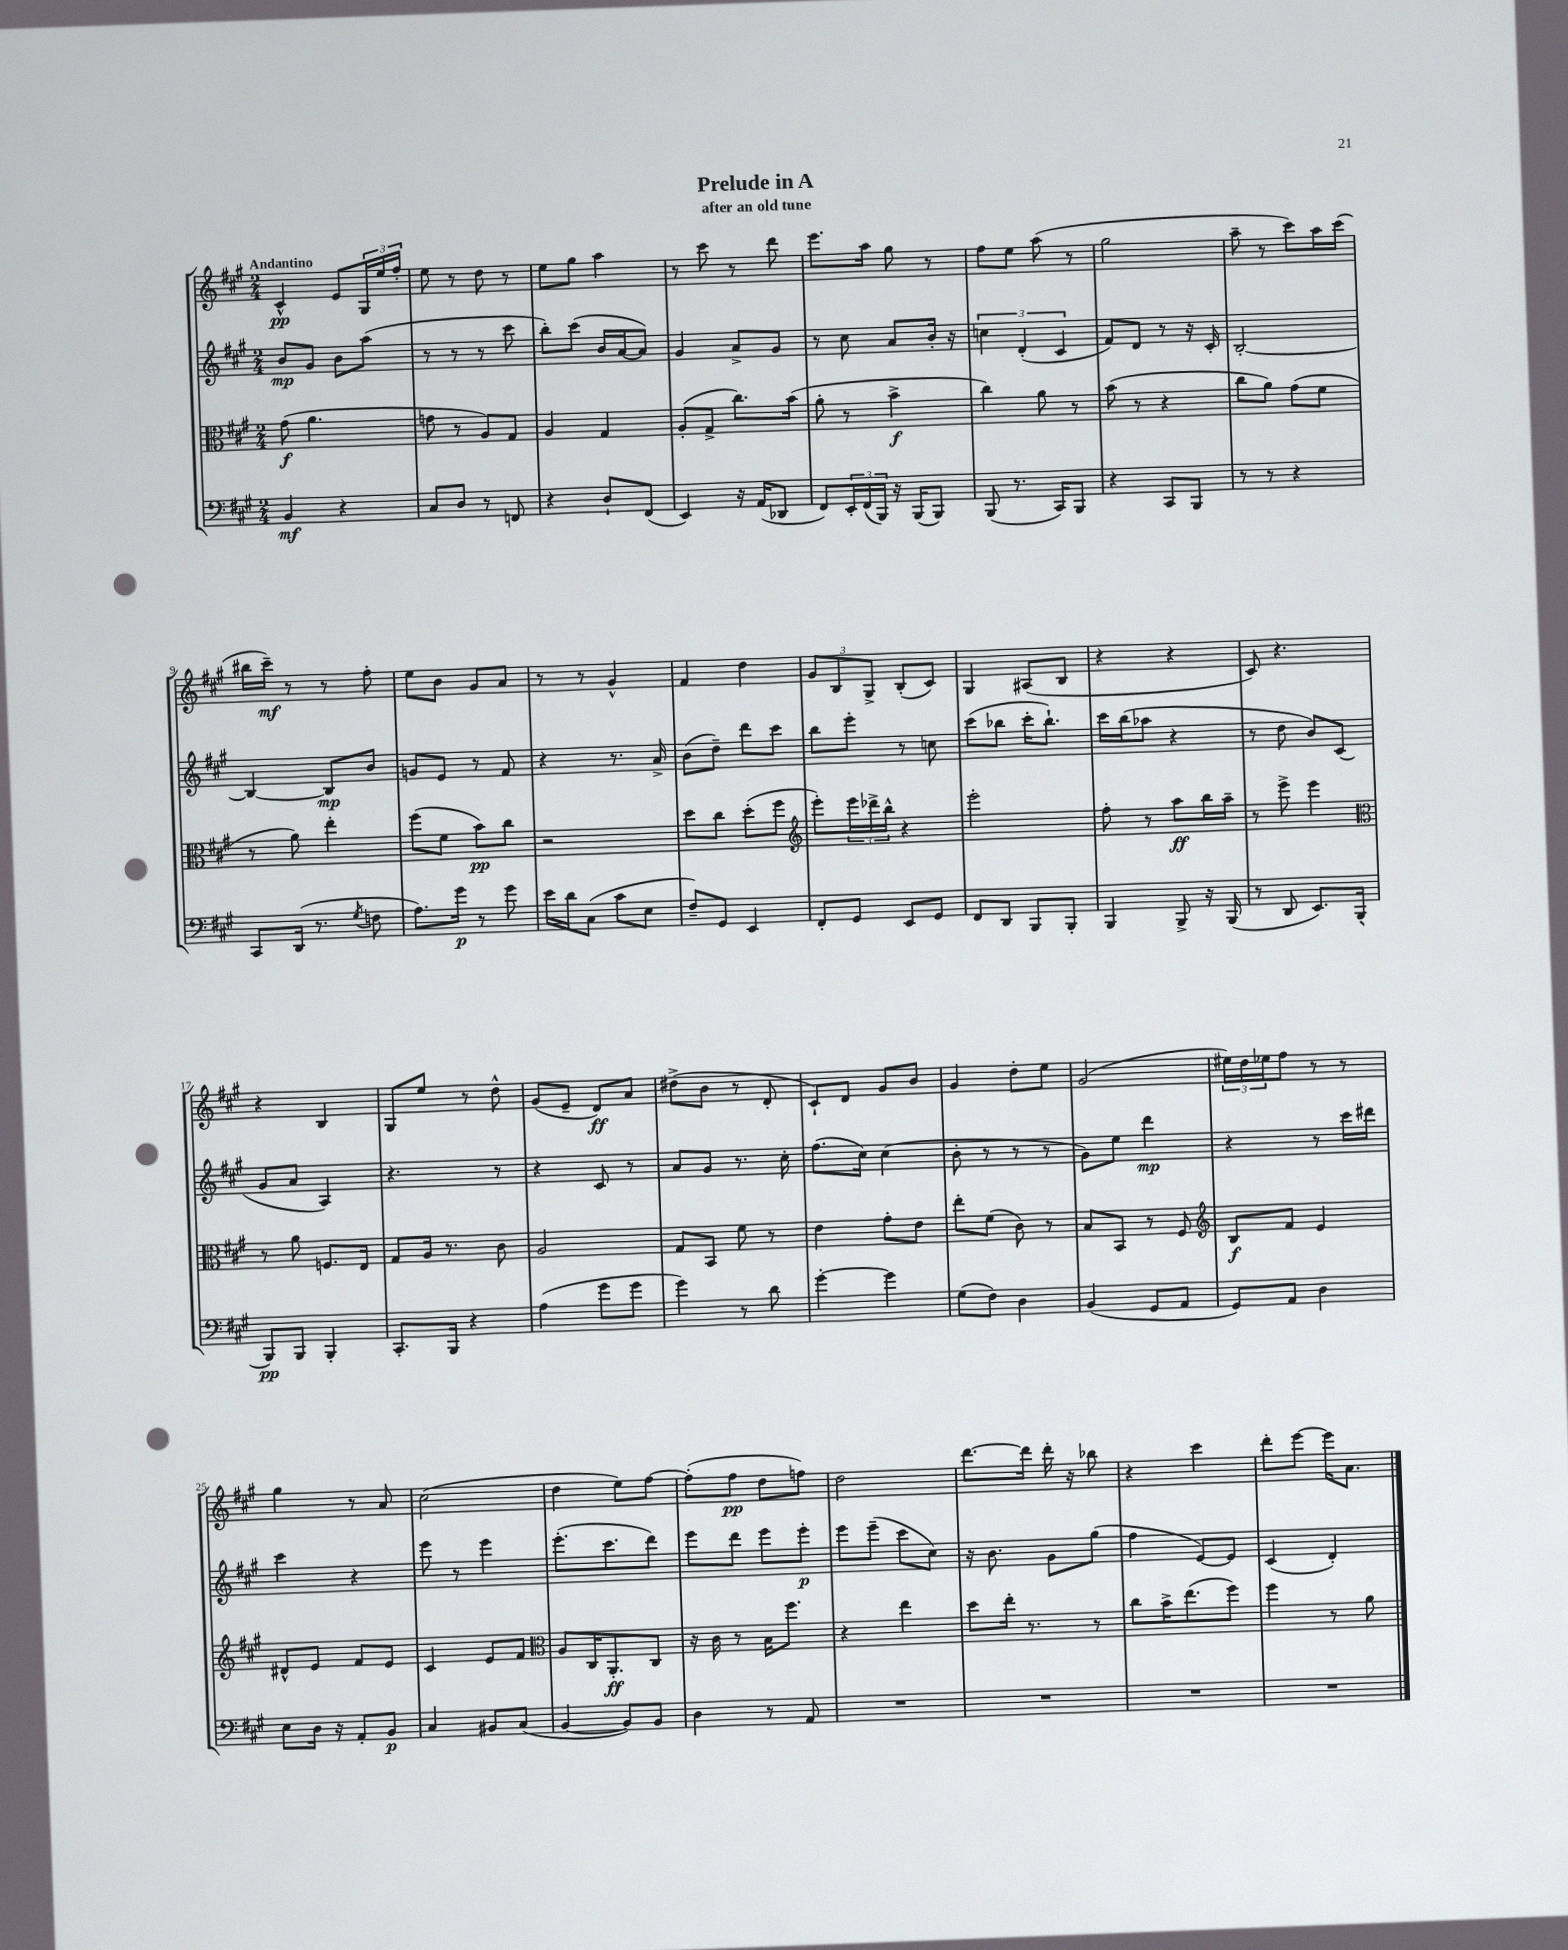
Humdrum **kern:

**kern	**kern	**kern	**kern
*staff4	*staff3	*staff2	*staff1
*clefF4	*clefC3	*clefG2	*clefG2
*k[f#c#g#]	*k[f#c#g#]	*k[f#c#g#]	*k[f#c#g#]
*M2/4	*M2/4	*M2/4	*M2/4
4BB	(8g#	8b	4c#^^
.	4.a	8g#	.
4r	.	8b	8e
.	.	(8aa	24G#
.	.	.	24ee
.	.	.	24ff#'
=	=	=	=
8C#	8g	8r	8ee
8D	8r	8r	8r
8r	8A)	8r	8dd
8FF	8G#	8ccc#	8r
=	=	=	=
4r	4A	8bb')	8ee
.	.	(8ccc#	8gg#
8D`	4G#	16b	4aa
.	.	[16a	.
(8FF#	.	8a])	.
=	=	=	=
4EE)	(8A'	4g#	8r
.	8G#^	.	8ccc#
16r	8.cc#)	8a^	8r
(16AA	.	.	.
8DD-	.	8g#	8ddd
.	(16b	.	.
=	=	=	=
8FF#)	8a'	8r	8.eee
24EE'	8r	8cc#	.
(24FF#	.	.	.
.	.	.	16aa
24BBB)	.	.	.
16r	4b^	8a	8gg#
(16BBB	.	.	.
8BBB)	.	16b'	8r
.	.	16r	.
=	=	=	=
(8BBB	4cc#)	6cc	8ff#
8.r	.	.	8ee
.	.	(6d'	.
.	8a	.	(8aa
16CC#)	.	.	.
.	.	6c#	.
8BBB	8r	.	8r
=	=	=	=
4r	(8b	8f#)	2gg#
.	8r	8d	.
8CC#	4r	8r	.
8BBB	.	16r	.
.	.	16c#'	.
=	=	=	=
8r	8cc#	[2B'	8aa~
8r	8a)	.	8r
4r	(8g#	.	8ccc#)
.	8f#	.	16aa
.	.	.	(16ccc#
=	=	=	=
8CC#	8r	4B_	16bb#
.	.	.	16ccc#~)
(16DD	8a)	.	8r
8.r	.	.	.
.	4ee'	8B]	8r
8qG#	.	.	.
8F	.	8b	8ff#'
=	=	=	=
8.A)	(8ff#	8g	8ee
.	8f#	8e	8b
16g#	.	.	.
8r	8b)	8r	8g#
8g#	8cc#	8f#	8a
=	=	=	=
16e	2r	4r	8r
16d	.	.	.
(8C#	.	.	8r
8c#	.	8.r	4g#^^
8E	.	.	.
.	.	16a^	.
=	=	=	=
8F#~)	8dd	(8b	4f#
8GG#	8cc#	8dd~)	.
4EE	(8dd'	8ddd	4dd
.	8ff#	8ccc#	.
=	=	=	=
*	*clefG2	*	*
8FF#'	8eee')	8bb	12g#
.	.	.	12B
8GG#	24eee	8eee'	.
.	24ddd-^	.	12G#^
.	24bb^^	.	.
8EE	4r	8r	(8B'
8GG#	.	8cc	8c#)
=	=	=	=
8FF#	2eee'	(8ccc#	4G#
8DD	.	8bb-	.
8BBB	.	16ccc#'	(8A#
.	.	8.bb-`)	.
8BBB'	.	.	8B
=	=	=	=
4BBB	8ff#'	16ccc#	4r
.	.	(16bb	.
.	8r	8aa-	.
8BBB^	8aa	4r	4r
16r	16bb	.	.
(16BBB	16aa~	.	.
=	=	=	=
8r	8r	8r	8c#)
8DD	8eee^	8dd	4.r
8.EE)	4eee	8b)	.
.	.	(8c#	.
(16BBB'	.	.	.
=	=	=	=
*	*clefC3	*	*
8BBB)	8r	8g#	4r
8BBB	8a	8a	.
4BBB'	8.F	4A)	4B
.	16E	.	.
=	=	=	=
8.CC#'	8G#	4.r	8G#
.	16A	.	8ee
16BBB	8.r	.	.
4r	.	.	8r
.	8c#	8r	8dd^^
=	=	=	=
(4A	2A	4r	(8g#
.	.	.	8e~
8g#	.	8c#	8d)
8g#	.	8r	8a
=	=	=	=
4g#)	8G#	8a	(8dd#^
.	8BB	8g#	8b
8r	8f#	8.r	8r
8d	8r	.	8d'
.	.	16cc#'	.
=	=	=	=
[4g#'	4e	(8.ff#	8c#`)
.	.	.	8d
.	.	16cc#)	.
4g#]	8g#'	(4cc#	8g#
.	8e	.	8b
=	=	=	=
(8G#	8ee'	8b'	4g#
8F#)	(8f#	8r	.
4D	8c#)	8r	8dd'
.	8r	8r	8ee
=	=	=	=
(4BB	8B	8g#)	(2g#
.	8BB	8ee	.
8GG#	8r	4ddd	.
8AA	8F#	.	.
=	=	=	=
*	*clefG2	*	*
8GG#)	8B	4r	24ee#)
.	.	.	24dd
.	.	.	24ee-
8AA	8f#	.	8ff#
4D	4e	8r	8r
.	.	16ccc#	8r
.	.	16ddd#	.
=	=	=	=
8E	8d#^^	4ccc#	4gg#
16D	8e	.	.
16r	.	.	.
8AA'	8f#	4r	8r
8BB	8e	.	8a
=	=	=	=
4C#	4c#	8eee	(2cc#
.	.	8r	.
8BB#	8e	4eee	.
(8C#	8f#	.	.
=	=	=	=
*	*clefC3	*	*
[4BB	8A	(8.eee'	4dd
.	16C#	.	.
.	8.AA'	8.ccc#	.
8BB])	.	.	8ee)
8BB	8C#	8ddd)	[8ff#
=	=	=	=
4D	16r	8eee	(8ff#']
.	16c#	.	.
.	8r	8ddd	8ff#
8r	16B	8eee	8dd
.	8.ff#	.	.
8AA	.	8eee'	8ff)
=	=	=	=
2r	4r	8eee	2dd
.	.	(8eee~	.
.	4ee	8ccc#	.
.	.	8cc#)	.
=	=	=	=
2r	8dd	16r	[8.ddd
.	.	8.b	.
.	16ee'	.	.
.	8.r	.	16ddd]
.	.	8g#	16ddd'
.	.	.	16r
.	8r	(8gg#	8bb-
=	=	=	=
2r	8cc#	4ff#	4r
.	16b^	.	.
.	(8.ee	.	.
.	.	[8e)	4ccc#
.	8ff#)	8e]	.
=	=	=	=
2r	4ff#	(4c#	8ddd'
.	.	.	[8eee
.	8r	4d')	16eee]
.	.	.	8.a
.	8a	.	.
==	==	==	==
*-	*-	*-	*-
